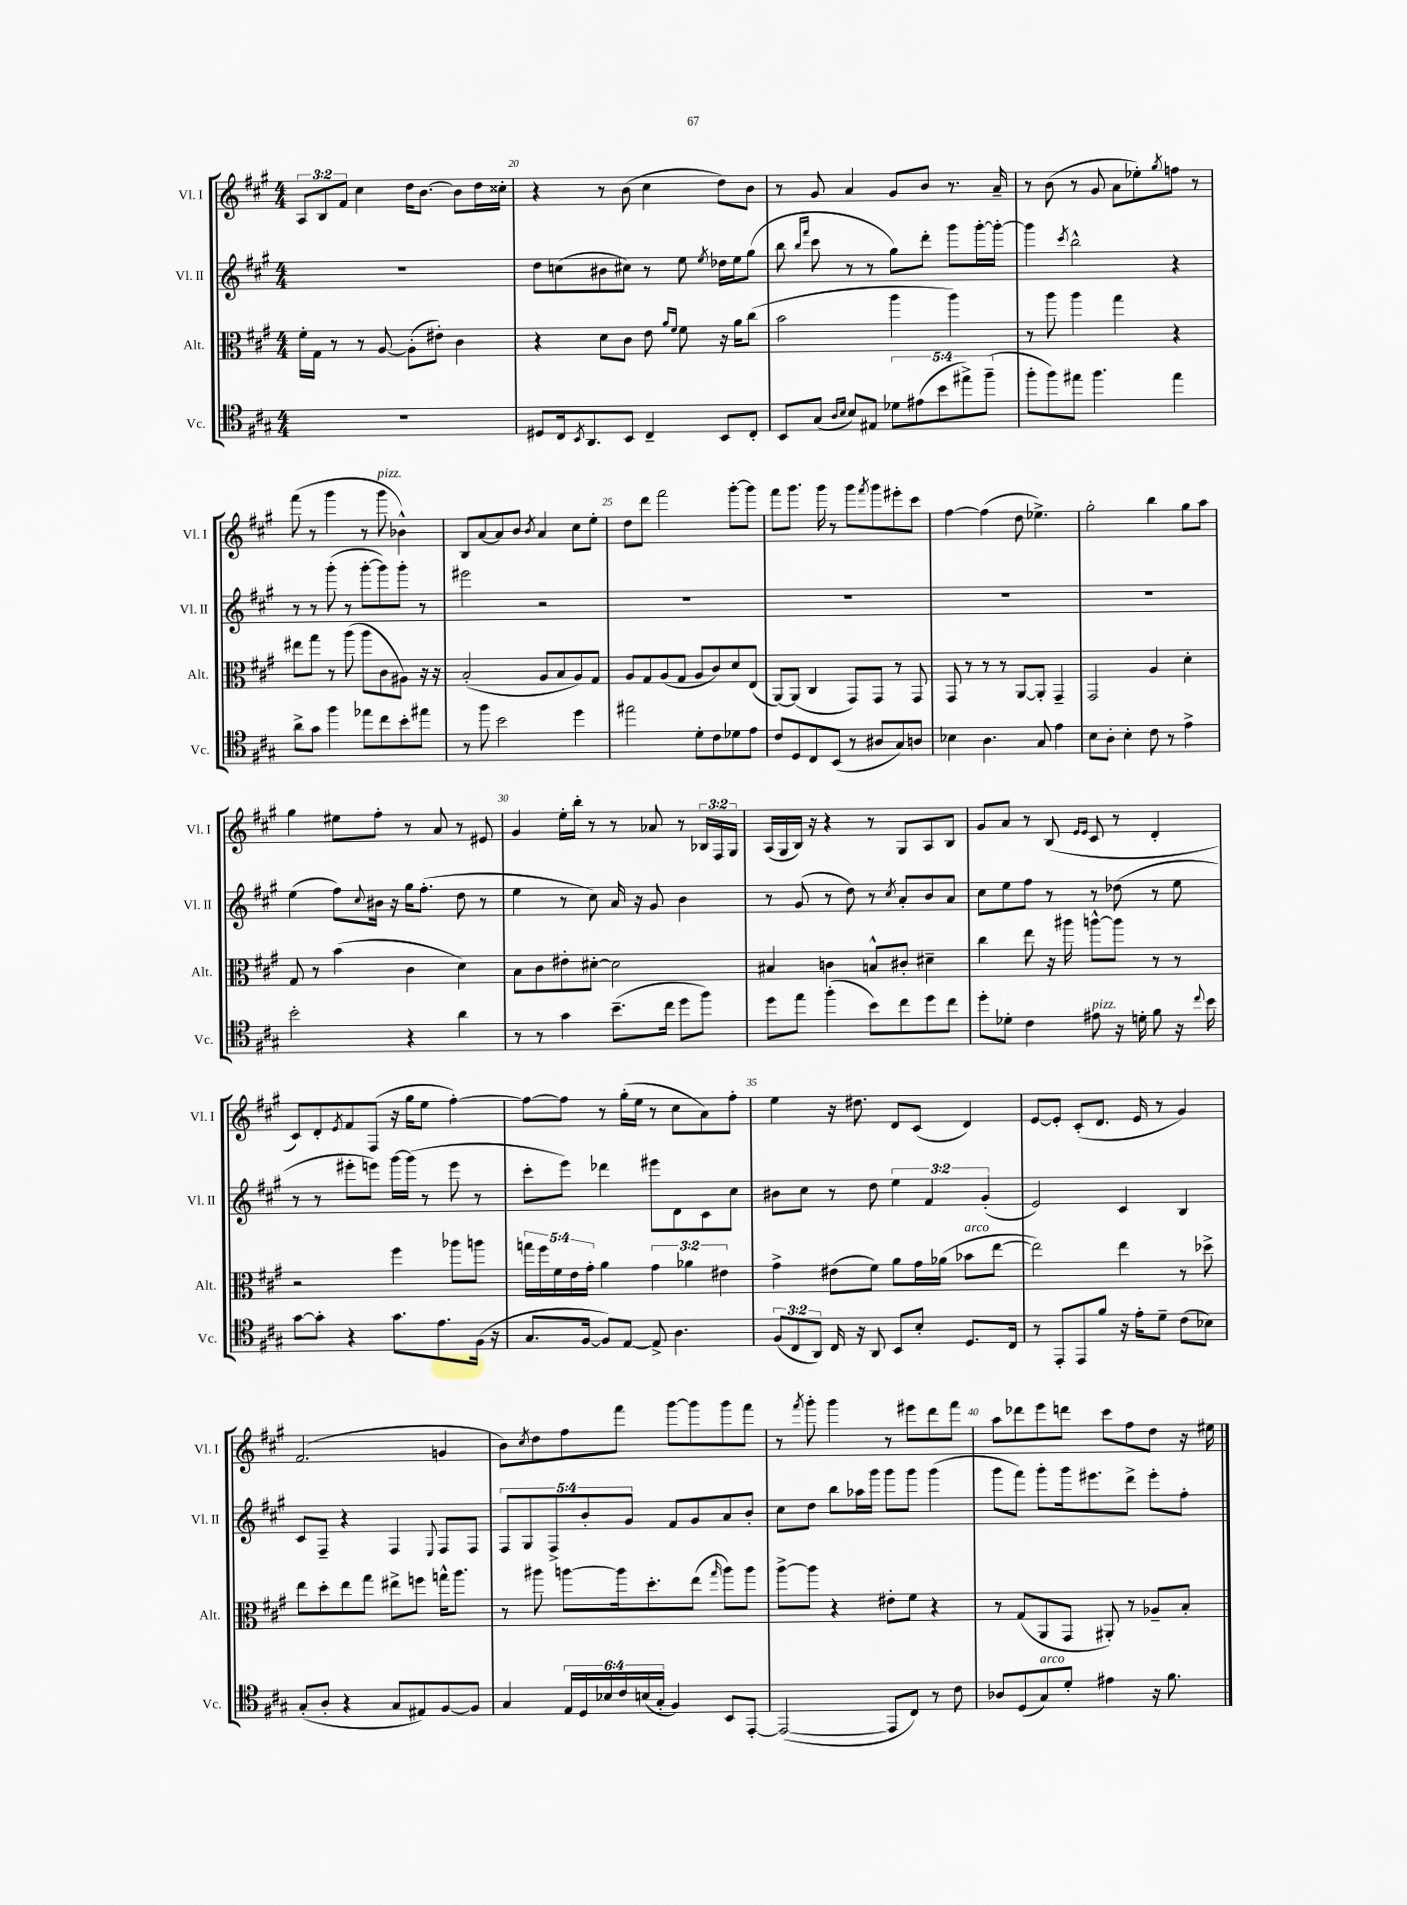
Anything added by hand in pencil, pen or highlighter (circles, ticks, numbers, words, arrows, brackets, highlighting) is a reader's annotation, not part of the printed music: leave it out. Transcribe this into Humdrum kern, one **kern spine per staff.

**kern	**kern	**kern	**kern
*staff4	*staff3	*staff2	*staff1
*clefC4	*clefC3	*clefG2	*clefG2
*k[f#c#g#]	*k[f#c#g#]	*k[f#c#g#]	*k[f#c#g#]
*M4/4	*M4/4	*M4/4	*M4/4
1r	16f#'	1r	12A
.	16G#	.	.
.	.	.	12B
.	8r	.	.
.	.	.	12f#
.	8r	.	4cc#
.	[8A	.	.
.	(8A']	.	16dd
.	.	.	[8.b
.	8e#')	.	.
.	4c#	.	8b]
.	.	.	16dd
.	.	.	16cc##'
=	=	=	=
8D#	4r	8dd	4r
16C#	.	(8cc	.
8qBB	.	.	.
8.AA	.	.	.
.	8d	8b#	8r
8BB	8c#	8cc#)	(8b
4C#~	8e	8r	4cc#
.	16qqa	.	.
.	16qqf#	.	.
.	8f#	8ee	.
.	.	8qee	.
8BB	16r	16dd-	8dd)
.	16a	16ee	.
8C#'	(8cc#	(8gg#	8b
=	=	=	=
8BB	2b	8bb	8r
.	.	16qqbb	.
.	.	16qqfff#	.
(8G#	.	8ccc#	8g#
16qqA	.	.	.
16qqB	.	.	.
8B)	.	8r	4a
8E#	.	8r	.
10d-	4aa	8gg#)	8g#
(10e#	.	.	.
.	.	8ddd'	8b
10b	.	.	.
.	4aa)	8ggg#	8.r
10ee#^)	.	.	.
.	.	[16ggg#'	.
(10ff#~	.	.	.
.	.	16ggg#'_	16a~
=	=	=	=
8ff#'	8r	4ggg#]	8r
8ff#)	8aa	.	(8b
.	.	8qccc#	.
8ee#	4aa	2bb^^	8r
4.ff#	.	.	8g#
.	4gg#	.	8a
.	.	.	8ee-')
.	.	.	8qgg#
4ee#	4r	4r	8ff
.	.	.	8r
=	=	=	=
8a^	8ee#	8r	(8fff#
8g#	8gg#	8r	8r
4ff#	8r	(8ggg#'	4ggg#
.	(8aa	8r	.
8ee-	8aa	[8ggg#'	8r
8cc#	8c#	8ggg#])	8ggg#
8b'	8A#)	8ggg#'	4b-^^)
8ee#	16r	8r	.
.	16r	.	.
=	=	=	=
8r	(2B'	2eee#	8B
8ff#	.	.	[8a
2b	.	.	8a]
.	.	.	8b
.	.	.	8qb
.	8A	2r	4a
.	8B	.	.
4dd	8A)	.	8cc#
.	8G#	.	8ee'
=	=	=	=
2ee#	8A	1r	8dd
.	8G#	.	8ddd
.	(8A	.	2fff#
.	8G#	.	.
8d'	8A	.	.
8c#	8c#)	.	.
8d-	8d	.	[8ggg#'
8e	(8E	.	8ggg#]
=	=	=	=
8c#	[8AA)	1r	8fff#
8D	(8AA]	.	8.ggg#
8C#	4C#	.	.
.	.	.	16ggg#
(8BB	.	.	8r
8r	8GG#)	.	8ggg#
.	.	.	8qfff#
8A#	8GG#	.	8ggg#
8G#)	8r	.	8eee#'
8A	8GG#	.	8ccc#
=	=	=	=
4B-	8GG#	1r	[4ff#
.	8r	.	.
4.A	8r	.	(4ff#]
.	8r	.	.
.	[8AA	.	8dd
8G#	8AA']	.	4.ee-^)
4e	4GG#~	.	.
=	=	=	=
8B	2GG#	1r	2gg#'
8A'	.	.	.
4B'	.	.	.
8c#	4A	.	4bb
8r	.	.	.
4e^	4d'	.	8gg#
.	.	.	8aa
=	=	=	=
2b'	8G#	(4ee	4gg#
.	8r	.	.
.	(4b	8ff#)	8ee#
.	.	8qqcc#	.
.	.	16b#	8ff#'
.	.	16r	.
4r	4c#	16gg#	8r
.	.	(8.ff#'	.
.	.	.	8a
4a	4d)	8dd	8r
.	.	8r	8e#
=	=	=	=
8r	8B	4ee	4g#
8r	8c#	.	.
4g#	8e#'	8r	16ee'
.	.	.	16bb'
.	[8d#'	8cc#)	8r
(8.b~	2d#]	16a	8r
.	.	16r	.
.	.	8g#	8a-
16cc#	.	.	.
8dd	.	4b	8r
8ff#)	.	.	24B-
.	.	.	24F#
.	.	.	24G#
=	=	=	=
8dd	4B#	8r	(16A
.	.	.	16G#
8ee	.	(8g#	16B)
.	.	.	16r
(4ff#'	4c	8r	4r
.	.	8dd)	.
8b)	8B^^	8r	8r
.	.	8qcc#	.
8cc#	8c#'	8a'	8G#
8dd	4d#~	8b	8A
8cc#	.	8a	8B
=	=	=	=
8dd'	4cc#	8cc#	8g#
8d-'	.	8ee	8a
4c#	8ee	8ff#	8r
.	16r	8r	(8B
.	16aa#	.	.
.	.	.	16qqe
.	.	.	16qqe
8e#	[8aa^^	8r	8c#
16r	8aa]	(8dd-	8r
16d'	.	.	.
8f#	8r	8r	4d'
16r	8r	8ee	.
8qqcc#	.	.	.
16b	.	.	.
=	=	=	=
[8g#	2r	8r	8c#)
8g#']	.	8r	8d'
.	.	.	8qe
4r	.	8eee#'	8f#
.	.	8eee)	(8F#
8.g#	4ff#	[16ggg#	16r
.	.	(16ggg#]	16gg#
.	.	8r	8ee
8.e	.	.	.
.	8aa-	8eee	[4ff#')
(16F#	8aa	8r	.
16r	.	.	.
=	=	=	=
8.G#	20gg	8ccc#'	8ff#_
.	20ff#	.	.
.	20f#	.	.
.	.	8eee)	8ff#]
.	20e	.	.
[16F#	.	.	.
.	20g#'	.	.
8F#])	4a	4ddd-	8r
[8E	.	.	(16gg#'
.	.	.	16ee
8E^]	6g#	8eee#	8r
4.A	.	8d	8cc#
.	6a-	.	.
.	.	8c#	8a)
.	6e#	.	.
.	.	8cc#	8ff#'
=	=	=	=
(12F#	4g#^	8b#	4ee
12C#	.	.	.
.	.	8cc#	.
12AA)	.	.	.
16C#	(8e#	8r	16r
16r	.	.	8.dd#
8AA	8f#)	8dd	.
8BB	8a	6ee	8d
8B'	16g#	.	(8c#
.	.	6f#	.
.	(16a-	.	.
8.D	8b-	.	4d)
.	.	(6g#'	.
.	[8ee	.	.
16C#	.	.	.
=	=	=	=
8r	2ee])	2e)	[8e
8EE'	.	.	8e']
8EE	.	.	(8c#'
8f#	.	.	8.d
16r	4ee	4c#	.
16e'	.	.	16e
8d~	.	.	8r
(8c#	8r	4B	4g#)
8B-)	8dd-^	.	.
=	=	=	=
(8G#'	8ee	8c#	(2.f#
8A'	8dd'	8F#~	.
4r	8ee	4r	.
.	8gg#	.	.
8G#	8ee#^	4F#	.
8E#)	8ff	.	.
.	.	8qqE	.
[8F#	16gg^^	8F#	4g
.	8.aa	.	.
8F#]	.	8F#	.
=	=	=	=
4G#	8r	10F#	8b)
.	.	10G#	.
.	.	.	8qcc#
.	8aa#	.	8dd
.	.	10F#^	.
24E	[8aa	.	8ff#
24D	.	.	.
.	.	10b'	.
24B-	.	.	.
24c#	16aa]	.	8fff#
.	.	10g#	.
(24B	.	.	.
.	8.dd'	.	.
24G#'	.	.	.
4F#)	.	8f#	[8ggg#
.	(8ee	8g#	8ggg#]
.	16qqgg#	.	.
8BB	8aa)	8a	8ggg#
[8EE'	8aa	8b'	8fff#
=	=	=	=
(2EE_	[8aa^	8cc#	8r
.	.	.	8qfff#
.	8aa]	8dd	8ggg#'
.	4r	8bb	4ggg#
.	.	16aa-	.
.	.	16ggg#	.
8EE]	8e#'	8ggg#	8r
8C#)	8f#	8ggg#	8eee#
8r	4r	(4ggg#	8ddd
8c#	.	.	8fff#
=	=	=	=
8A-	8r	8ggg#	8aa
(8D	(8G#	8fff#)	8ddd-
8G#)	8AA	8ggg#'	8eee
8d'	8GG#	16ggg#	8ddd
.	.	8.eee#	.
4e#	8AA#')	.	8ccc#
.	8r	8ddd^	8ff#
16r	8A-~	8eee#'	8dd
8.f#	.	.	.
.	8B'	8ff#'	16r
.	.	.	16ee#
==	==	==	==
*-	*-	*-	*-
